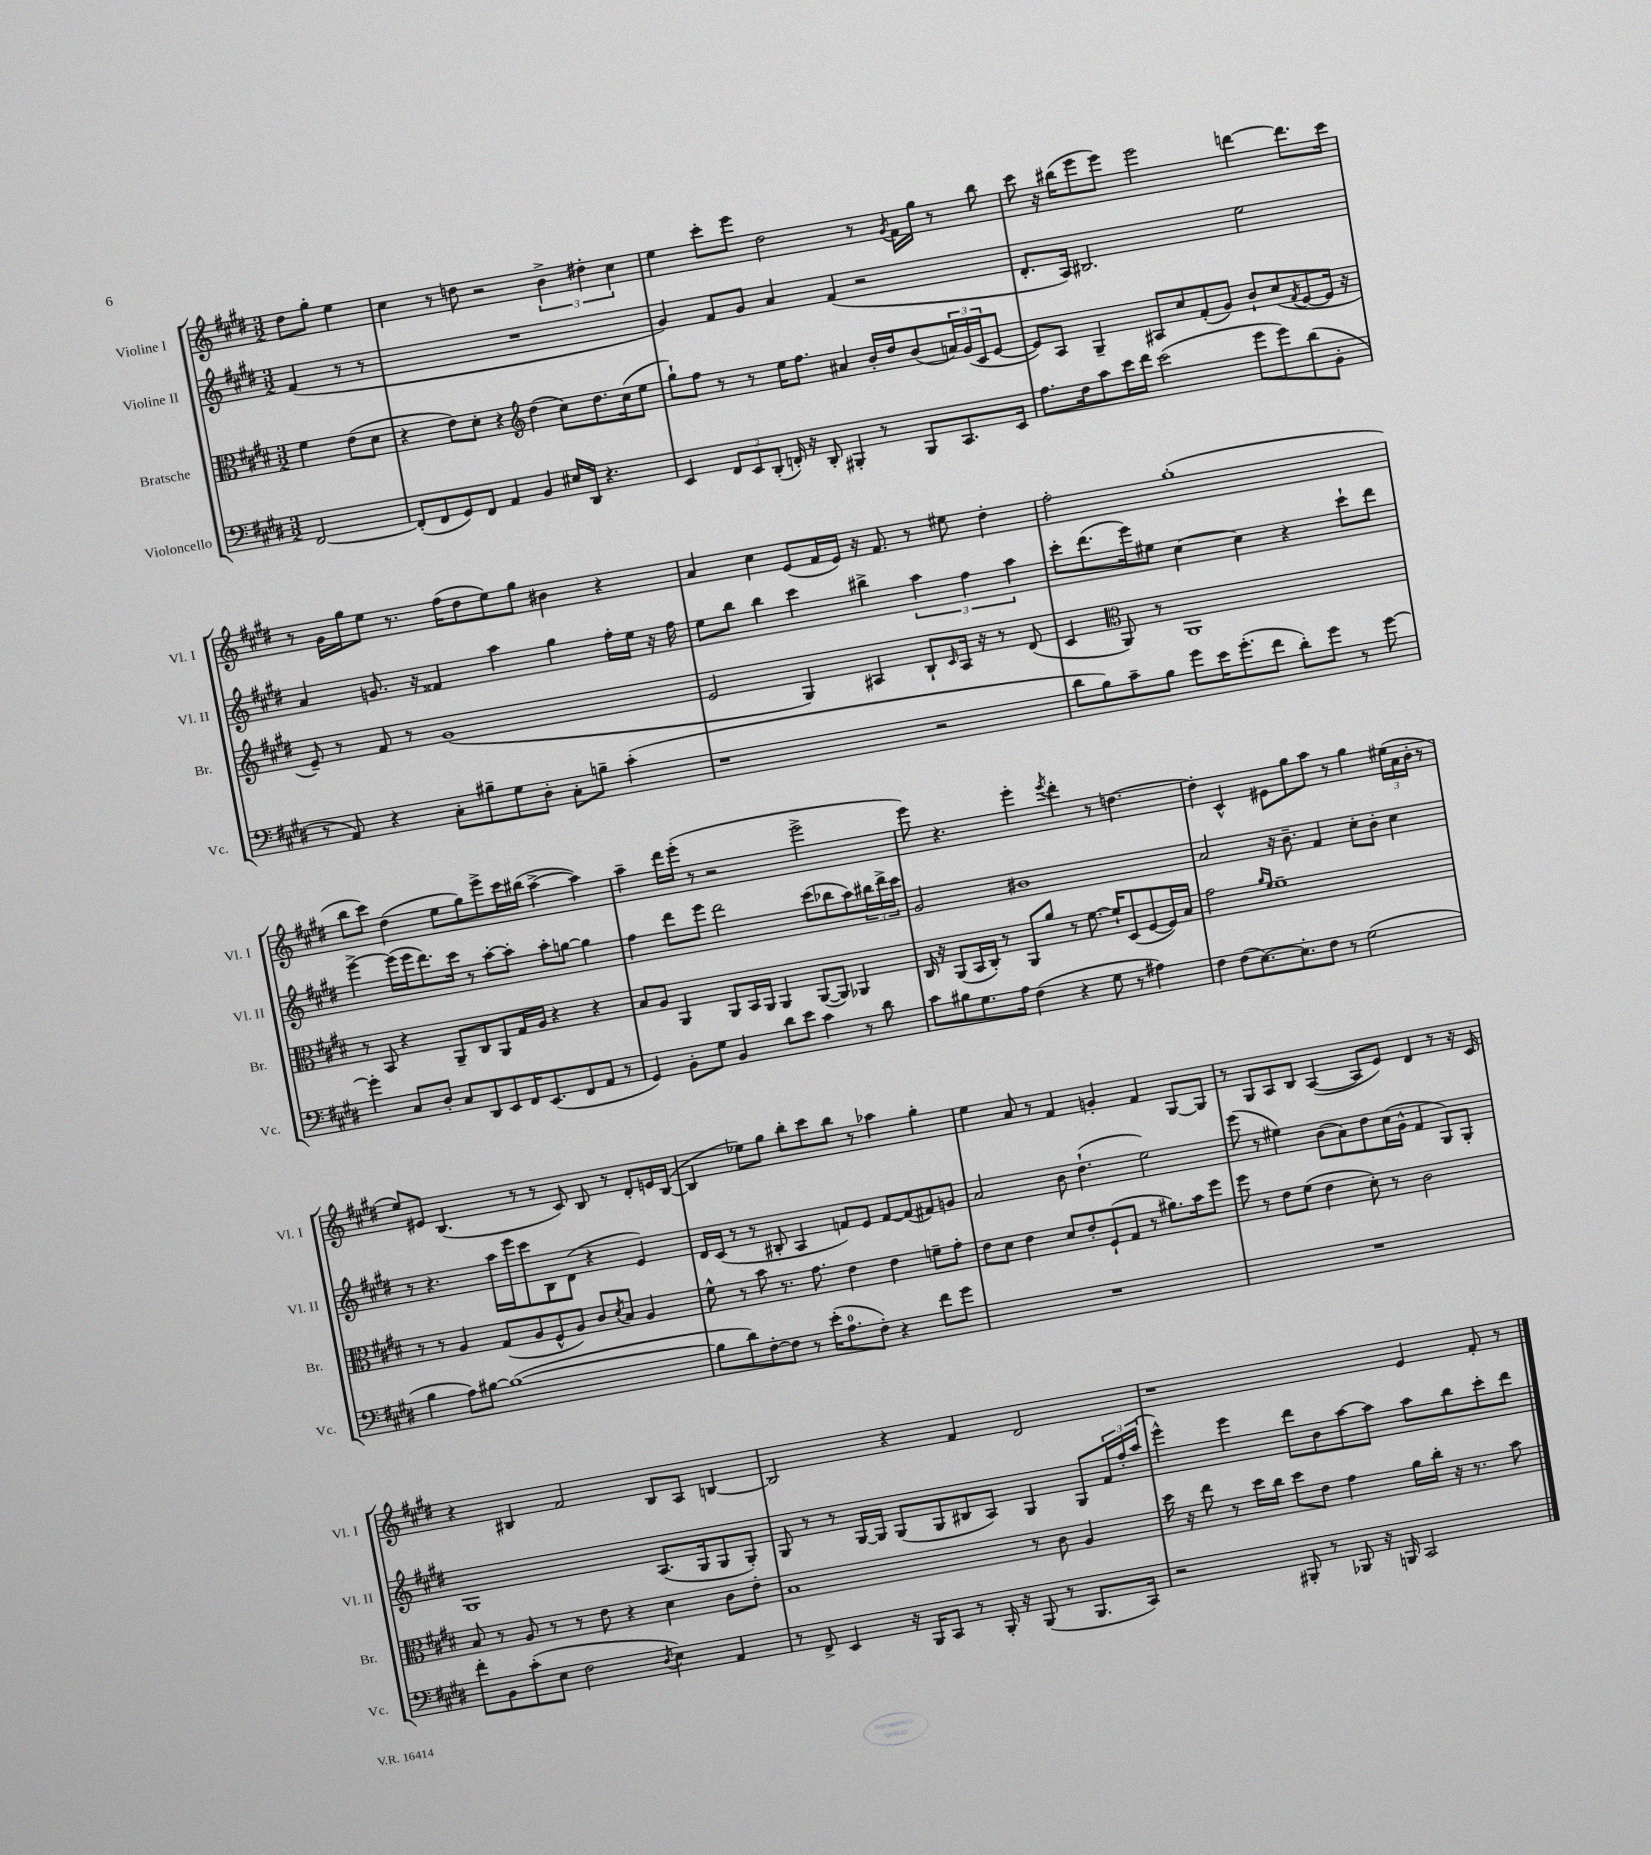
<<
\new StaffGroup <<
\new Staff = "s0" \with { instrumentName = "Violine I" shortInstrumentName = "Vl. I" } {
    \clef treble \key e \major \numericTimeSignature \time 3/2 \partial 2
    dis''8 gis''8-. e''4 |
    cis''4 r8 d''8 r2 \tuplet 3/2 { b'4-> dis''4-. cis''4 } |
    e''4 cis'''8-. e'''8 dis''2 r8 \acciaccatura { gis'8 } fis'16 gis''16 r8 b''8 |
    cis'''8 r16 bis''16( e'''8 e'''8) e'''2 d'''4~ d'''8. cis'''16 |
    r8 gis'16 gis''16 e''8 r8. fis''16( dis''8 e''8) gis''8 bis'4 r4 |
    a'4 cis''4 e'8( fis'16 e'16) r16 fis'8. r8 eis''8 dis''4-. |
    fis''2-. gis''1-.( |
    b''8 cis'''8) dis''4( e''8 gis''8) e'''8-> cis'''16 bis''16( a''4~-> a''4) |
    a''4-- dis'''16 e'''16-.( r8 r2 e'''2-> |
    e'''8) r4. e'''4-. \acciaccatura { e'''8 } dis'''4-. r8 d''4.~ |
    d''4-. cis'4-^ eis'8 gis''8 a''8 r8 gis''4 \tuplet 3/2 { eis''16( a'16 b'16-. } r8 |
    e''8) eis'8 b4.( r8 r8 cis'8) b8 r8 dis'8-. e'16 b16~( |
    b4 ees''8) gis''8 b''8-. cis'''8 b''8 r8 aes''4 gis''4-. |
    e''4 a'8 r8 fis'4 g'4-. fis'4 gis8~ gis8 |
    r8 gis8 a8 b8 a4~( a8 e'8) dis'4 r8 r16 cis'16 |
    r4 bis4 fis'2 bis8 a8 b4~ |
    b2 r4 fis'4 dis'2 |
    r1 e'4 fis'8-. r8 \bar "|." |
}
\new Staff = "s1" \with { instrumentName = "Violine II" shortInstrumentName = "Vl. II" } {
    \clef treble \key e \major \numericTimeSignature \time 3/2 \partial 2
    fis'4( r8 r8 |
    R1. |
    gis'4) fis'8 gis'8 a'4 fis'4( r2 |
    dis'8.-. a16) bis2. e''2 |
    a'4 g'8. r16 fisis'4 a''4 gis''4 fis''16-. e''16 r16 fis''16 |
    e''8 b''8 b''4 cis'''4 bis''4-> \tuplet 3/2 { a''4 fis''4 a''4 } |
    cis'''8-. dis'''8.( e'''16) eis''8 cis''4~ cis''4 r4 cis'''8-! dis'''8 |
    e'''4~-> e'''16( e'''16 dis'''8.) cis'''16 r8 a''8~-. a''8-. a''8-. g''8~ g''4 |
    fis''4 dis'''8 e'''8 dis'''2 cis'''8( bes''8 a''8) \tuplet 3/2 { bis''16 dis'''16-> cis'''16 } |
    gis'2 bis'1 |
    a'2 r16 b'8.-- fis'4 cis''8-. b'8-. cis''4 |
    r8 r4. a''16 e'''16 cis'''8 b8 dis'8( r4 e'4) |
    dis'16 cis'16( r8 r8 bis8-. a4 f'8) e'8 f'8~ f'8( fis'8) g'8 |
    a'2 b'8 dis''4.-!( e''2) |
    e'''8( r8 eis''4) b'8( a'8) dis''8 cis''16( gis'16-^ fis'4 gis8) gis8-. |
    gis1 a8.( gis16 gis8 gis8-.) |
    gis8 r8 r8 gis16~ gis16 gis8( gis8 bis8 a8) gis4 gis8 \tuplet 3/2 { fis'16 fis''16-. a''16( } |
    e'''4-^) e'''4 dis'''8 b'8 a''8~ a''8 a''8 b''8 cis'''8-. dis'''8 \bar "|." |
}
\new Staff = "s2" \with { instrumentName = "Bratsche" shortInstrumentName = "Br." } {
    \clef alto \key e \major \numericTimeSignature \time 3/2 \partial 2
    fis'4 e'8( dis'8 |
    r4 e'8) dis'8-. r4 \clef treble dis''4( cis''8) dis''8. cis''16( e''8 |
    gis''8-!) fis''8 r8 r8 e''16 fis''8. ais'4 b'16-. dis''16 b'8( \tuplet 3/2 { a'16) gis'16( cis'16 } e'8~ |
    e'8) a8 gis4-- ais8 cis''8 fis'8-.( gis'8) b'8-! cis''8( \acciaccatura { fis'8 } e'8~ e'16 r16 |
    e'8--) r8 fis'8 r8 gis'1( |
    e'2 gis4) ais4 b8-! \grace { cis'16 } ais16 r16 r8 dis'8( |
    cis'4 \clef alto a,8) r8 a,1 |
    r8 b,8 r4 a,8-- cis8 a,8 gis16 a16 r4 r4 |
    b8 a8 a,4 a,8 b,16 a,16 a,4 a,8~( a,8) aes,4 |
    cis16 r16 a,8( b,16 cis16-.) r8 a,8 a'8 r8 fis'8.~ fis'16-! dis8( fis8~ fis16) b16 |
    gis'2 \grace { a'16 fis'16 } fis'1-- |
    r8 r8 a4 gis8( a8 fis8-^ a8) cis'8 \acciaccatura { dis'8 } b8 a4 |
    fis'8-^ r8 b'8 r8. gis'8. e'4 e'4 f'8-- gis'8-. |
    e'8 dis'8 e'4 dis'8 e'8-. fis8-!( gis8 r8 ais'8.) b'16 fis''8 |
    fis''8 r8 e'8 fis'8( e'4 dis'8-.) r8 cis'2 |
    b8 r8 a8 r8 r8 e'8 r4 dis'4 cis'8 e'8-. |
    b1 r8 cis'8 a4 |
    dis''16 r16 e''8 r8 dis''16 cis''16 dis''8 e'8 gis'4 a'16 cis''16-. r16 r8. b'8 \bar "|." |
}
\new Staff = "s3" \with { instrumentName = "Violoncello" shortInstrumentName = "Vc." } {
    \clef bass \key e \major \numericTimeSignature \time 3/2 \partial 2
    fis,2~ |
    fis,8-.( fis,8 gis,8) fis,8 a,4 b,4 eis16 dis,16 r4. |
    e,4 \tuplet 3/2 { fis,8 e,8 dis,8-.( } f,16-.) r16 dis,8-. bis,,4-. r8 bis,,8 cis,8. e,16 |
    a8. fis16 cis'8 e'16 fis'16 e'2( gis'8 gis'8) dis'8( b,8-. |
    r8 a,8) r4 cis8-. bis8-- gis8 dis8-. cis8-. b8-- cis'4-.( |
    r1 r2 |
    dis'8 b8) cis'8-- b8 gis'8 e'16 gis'8.-.( fis'8 dis'8-.) gis'8 r8 gis'8~ |
    gis'4-. cis8 dis8-. cis8 dis,8 e,8 fis,16 e,8.( fis,8 a,8 r8 |
    gis,4) b,8-. gis8 b,4 dis'8 e'8 cis'4 r8 dis'8 |
    cis'8 bis8 gis8. a16 fis4( r4 gis8 r8 ais4) |
    fis4 fis8( e8.~) e8.-. fis8 r8 gis2( |
    b4 a8) bis8~ bis1~( |
    bis8 dis'8) fis8~-. fis8 r8 e'16-.( a8.-0 fis8-.) r4 fis'8 gis'8 |
    R1. |
    R1. |
    fis'8-. b,8 cis'8-.( e8 fis2 \acciaccatura { dis8 } e4) a,4 |
    r8 fis,8-> e,4 r16 b,,16 cis,8 r8 b,,16-. r16 b,,8( r8 b,,8. cis,16) |
    r2 bis,,8-. r8 bes,,8 r16 b,,16 cis,2 \bar "|." |
}
>>
>>
\layout { \context { \Score \remove "Bar_number_engraver" } }
